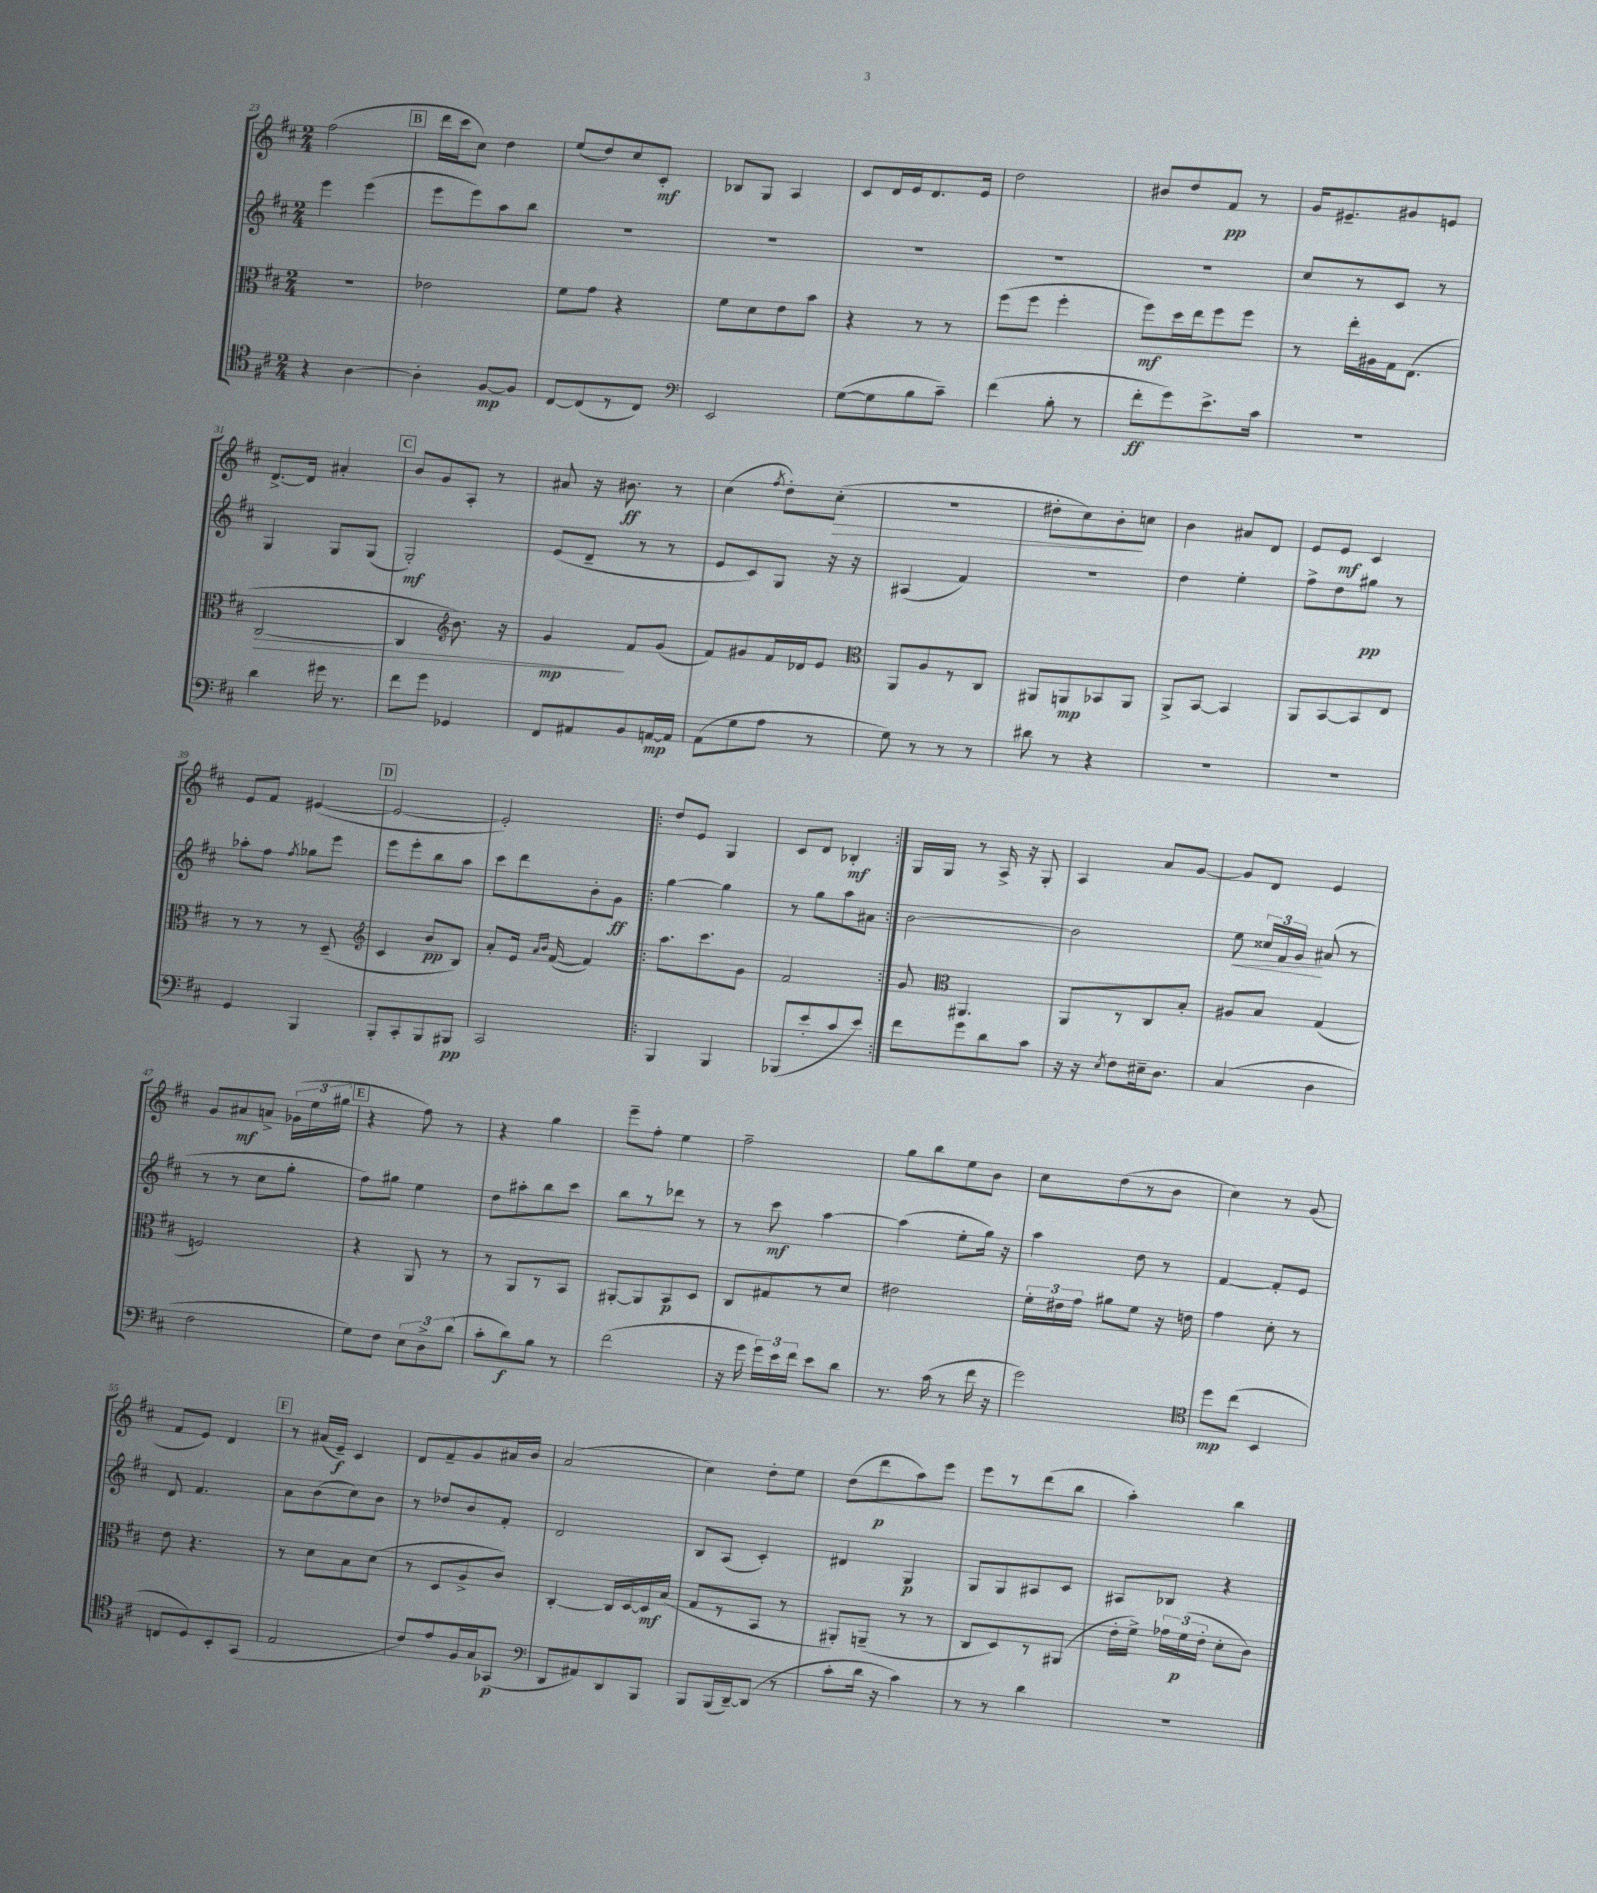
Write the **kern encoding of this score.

**kern	**kern	**kern	**kern
*staff4	*staff3	*staff2	*staff1
*clefC4	*clefC3	*clefG2	*clefG2
*k[f#c#]	*k[f#c#]	*k[f#c#]	*k[f#c#]
*M2/4	*M2/4	*M2/4	*M2/4
4r	2r	4eee\	(2ff#\
[4A\	.	(4eee\	.
=	=	=	=
4A'\]	2e-\	8eee\L	16ddd\LL
.	.	.	16ccc#\J
.	.	8eee\)	8cc#\J)
[8F#/L	.	8aa\	4dd\
8F#/]J	.	8bb\J	.
=	=	=	=
[8C#/L	8f#\L	2r	(8ee/L
(8C#/]	8g\J	.	8dd/)
8r	4r	.	8cc#/
8C#/J)	.	.	8c#'/J
=	=	=	=
*clefF4	*	*	*
2EE/	8f#\L	2r	8B-/L
.	8d\	.	8G/J
.	8e\	.	4A/
.	8b\J	.	.
=	=	=	=
([8G\L	4r	2r	8c#/L
8G\]	.	.	16d/L
.	.	.	16e/J
8B\	8r	.	8.d/
8c#~\J)	8r	.	.
.	.	.	16e/Jk
=	=	=	=
(4f#\	(8ff#\L	2r	2dd\
.	8ff#\J	.	.
8B'\	4ff#'\	.	.
8r	.	.	.
=	=	=	=
8f#'\L	8ff#\L)	2r	8b#/L
8g\)	16dd\L	.	8dd/
.	16ee\J	.	.
8.e^\	8ff#\	.	8f#/J
.	8ff#\J	.	8r
16c#\Jk	.	.	.
=	=	=	=
2r	8r	8cc#/L	16g/LK
.	.	.	8.e#~/
.	16ee'\LL	8r	.
.	16A#\	.	.
.	16G\J	8c#/J	8g#/
.	(8.E\J	.	.
.	.	8r	8e/J
=	=	=	=
4d\	[2C#/	4G/	[8.d^/L
.	.	.	16d/]Jk
16g#\	.	8G/L	4a#'/
8.r	.	.	.
.	.	(8G/J	.
=	=	=	=
8f#\L	4C#/]	2G'/)	8b/L
8g\J	.	.	8g/
*	*clefG2	*	*
4GG-/	8.b\)	.	8A'/J
.	.	.	8r
.	16r	.	.
=	=	=	=
8FF#/L	4g/	(8e/L	8a#/
8AA#/	.	8d~/J	16r
.	.	.	8.b#\
8BB/	8f#/L	8r	.
[16AA/L	(8g/J	8r	8r
16AA/]JJ	.	.	.
=	=	=	=
(8AA\L	8f#/L)	8e/L	(4cc#\
8G\	8g#/	8c#/)	.
.	.	.	8qff#/
8A\J	16f#/L	8G/J	8dd'\L)
.	16d-/J	.	.
8r	8e/J	16r	(8cc#'\J
.	.	16r	.
=	=	=	=
*	*clefC3	*	*
8G\)	8AA/L	(4A#/	2r
8r	8A/	.	.
8r	8r	4f#/)	.
8r	8C#/J	.	.
=	=	=	=
8d#\	8AA#/L	2r	8dd#'\L
8r	8AA/	.	8cc#\)
4r	8BB-/	.	8b'\
.	8AA/J	.	8cc\J
=	=	=	=
2r	8AA^/L	4dd\	4b\
.	[8BB/J	.	.
.	4BB/]	4ee'\	8a#/L
.	.	.	8d/J
=	=	=	=
2r	8AA/L	8ff#^\L	8e/L
.	[8BB/	8dd\	8e/J
.	8BB/]	8gg#\J	4c#/
.	8E/J	8r	.
=	=	=	=
4GG/	8r	8aa-'\L	8e/L
.	8r	8ff#\J	8f#/J
.	.	8qff#/	.
4BBB/	8r	8gg-\L	([4e#/
.	(8D~/	8eee\J	.
=	=	=	=
*	*clefG2	*	*
8BBB'/L	4c#/	8eee\L	2e#/_
8CC#'/	.	8eee'\	.
8BBB/	8b/L	8bb\	.
8BBB#/J	8B/J)	8aa\J	.
=	=	=	=
2CC#/	8a'/L	8ccc#\L	2e#'/])
.	16e/Jk	8ddd\	.
.	16qqa/LL	.	.
.	16qqb/JJ	.	.
.	([16f#/	.	.
.	4f#/])	8b'\	.
.	.	8g\J	.
=!|:	=!|:	=!|:	=!|:
4BBB/	8.aa\L	[4gg\	8dd/L
.	.	.	8e/J
.	8.ccc#\	.	.
4BBB/	.	4gg\]	4G/
.	8g\J	.	.
=	=	=	=
(8BBB-/L	2f#/	8r	8c#/L
8e'/	.	8gg\L	8d/J
8c#/	.	8aa\	4B-'/
8e/J)	.	8a#\J	.
=:|!	=:|!	=:|!	=:|!
8f#\L	8g/	[2b\	16G/LL
.	.	.	16G/JJ
*	*clefC3	*	*
8g\	4.AA#/	.	8r
8d\	.	.	16A^/
.	.	.	16r
8c#\J	.	.	8G'/
=	=	=	=
16r	8AA/L	2b\]	4A/
16r	.	.	.
8qE/	.	.	.
8F#\L	8r	.	.
16E#~\k	8C#/	.	8a/L
8.D\J	.	.	.
.	8B'/J	.	[8g/J
=	=	=	=
(4C#/	8A#/L	8ee\	8g/]L
.	8B/J	24cc##/LL	8d/J
.	.	24f#/	.
.	.	24g/JJ	.
4D\	(4G/	(8a#/	4e/
.	.	8r	.
=	=	=	=
2F#\	2F/)	8r	8g/L
.	.	8r	8a#/
.	.	8cc#\L	8a^/J
.	.	8gg'\J	(24g-\LL
.	.	.	24ee\
.	.	.	24gg#\JJ
=	=	=	=
8G\L)	4r	8ff#\L)	4r
8F#\J	.	8gg#\J	.
12E\L	8AA/	4ee\	8ff#\)
12D^\	.	.	.
.	8r	.	8r
(12d\J	.	.	.
=	=	=	=
8c#'\L	8r	8dd\L	4r
8d\)	8AA/L	8aa#'\	.
8B\J	8r	8bb\	4gg\
8r	8BB/J	8ccc#\J	.
=	=	=	=
(2f#\	[8AA#'/L	8bb\L	8eee~\L
.	8AA#/]	8r	8ff#'\J
.	8BB/	8ddd-\J	4ee\
.	8D/J	8r	.
=	=	=	=
16r	8C#/L	8r	2ff#~\
16g\	.	.	.
24g\LL)	8G#/	8ccc#\	.
24e\	.	.	.
24f#\JJ	.	.	.
8e\L	8r	[4aa\	.
8d\J	8d/J	.	.
=	=	=	=
8.r	2e#\	(4aa\]	8gg\L
.	.	.	8bb\
(16c#\	.	.	.
8r	.	8ee'\L	8ee\
16f#\	.	16gg\Jk)	8b\J
16r	.	16r	.
=	=	=	=
2g\)	24f#'\LL	4aa\	8cc#\L
.	24e#\	.	.
.	24g\JJ	.	.
.	8a#\L	.	(8dd\
.	8f#\J	8dd\	8r
.	16r	8r	8b\J
.	16e\	.	.
=	=	=	=
*clefC4	*	*	*
8dd\L	4g\	[4f#/	4cc#\)
(8cc#\J	.	.	.
4BB/	8d'\	8f#'/]L	8r
.	8r	8e/J	(8g/
=	=	=	=
8C/L	8e\	8d/	8f#/L
8D/)	4.r	4.f#/	8e/J)
8BB'/	.	.	4d/
(8GG/J	.	.	.
=	=	=	=
2E/	8r	8a\L	8r
.	8d\L	(8b\	(16a#/LL
.	.	.	16e~/JJ)
.	8B\	8cc#\)	4c#/
.	(8d\J	8b\J	.
=	=	=	=
8c#/L)	8r	8r	8d/L
8e/	8D/L	8dd-/L	8f#~/
16F#/L	8A^/	8b/	8g/
16G/J	.	.	.
(8GG-/J	8c#/J)	8f#'/J	16a#/L
.	.	.	16b/JJ
=	=	=	=
*clefF4	*	*	*
8DD/L	[4C#'/	2d/	(2a/
8AA#/)	.	.	.
8DD/	16C#/]LL	.	.
.	[16D/	.	.
8BBB/J	16D/]	.	.
.	(16B/JJ	.	.
=	=	=	=
8BBB/L	8G/L	8B/L	4cc#\)
(16BBB/L	8r	(8A/J	.
[16DD~/J)	.	.	.
(8DD/]J	8BB/J	4c#'/)	8dd'\L
8r	8r	.	8ee\J
=	=	=	=
8c#'\L	8AA#'/L)	4d#/	(8dd\L
16d\Jk	(8AA~/J	.	8ddd\
16r	.	.	.
4c#\)	8r	4G/	8aa\)
.	8r	.	8eee\J
=	=	=	=
8r	8C#/L	8G/L	8eee\L
8r	8D/)	8G/	8r
4d\	8r	8A#/	(8ddd\
.	(8AA#/J	8c#/J	8bb\J
=	=	=	=
2r	16e'\LL	8A#/L	4aa'\)
.	16f#^\JJ)	.	.
.	24g-\LL	8B-/J	.
.	(24f#\	.	.
.	24e'\JJ	.	.
.	8d'\L	4r	4bb\
.	8c#\J)	.	.
==	==	==	==
*-	*-	*-	*-
